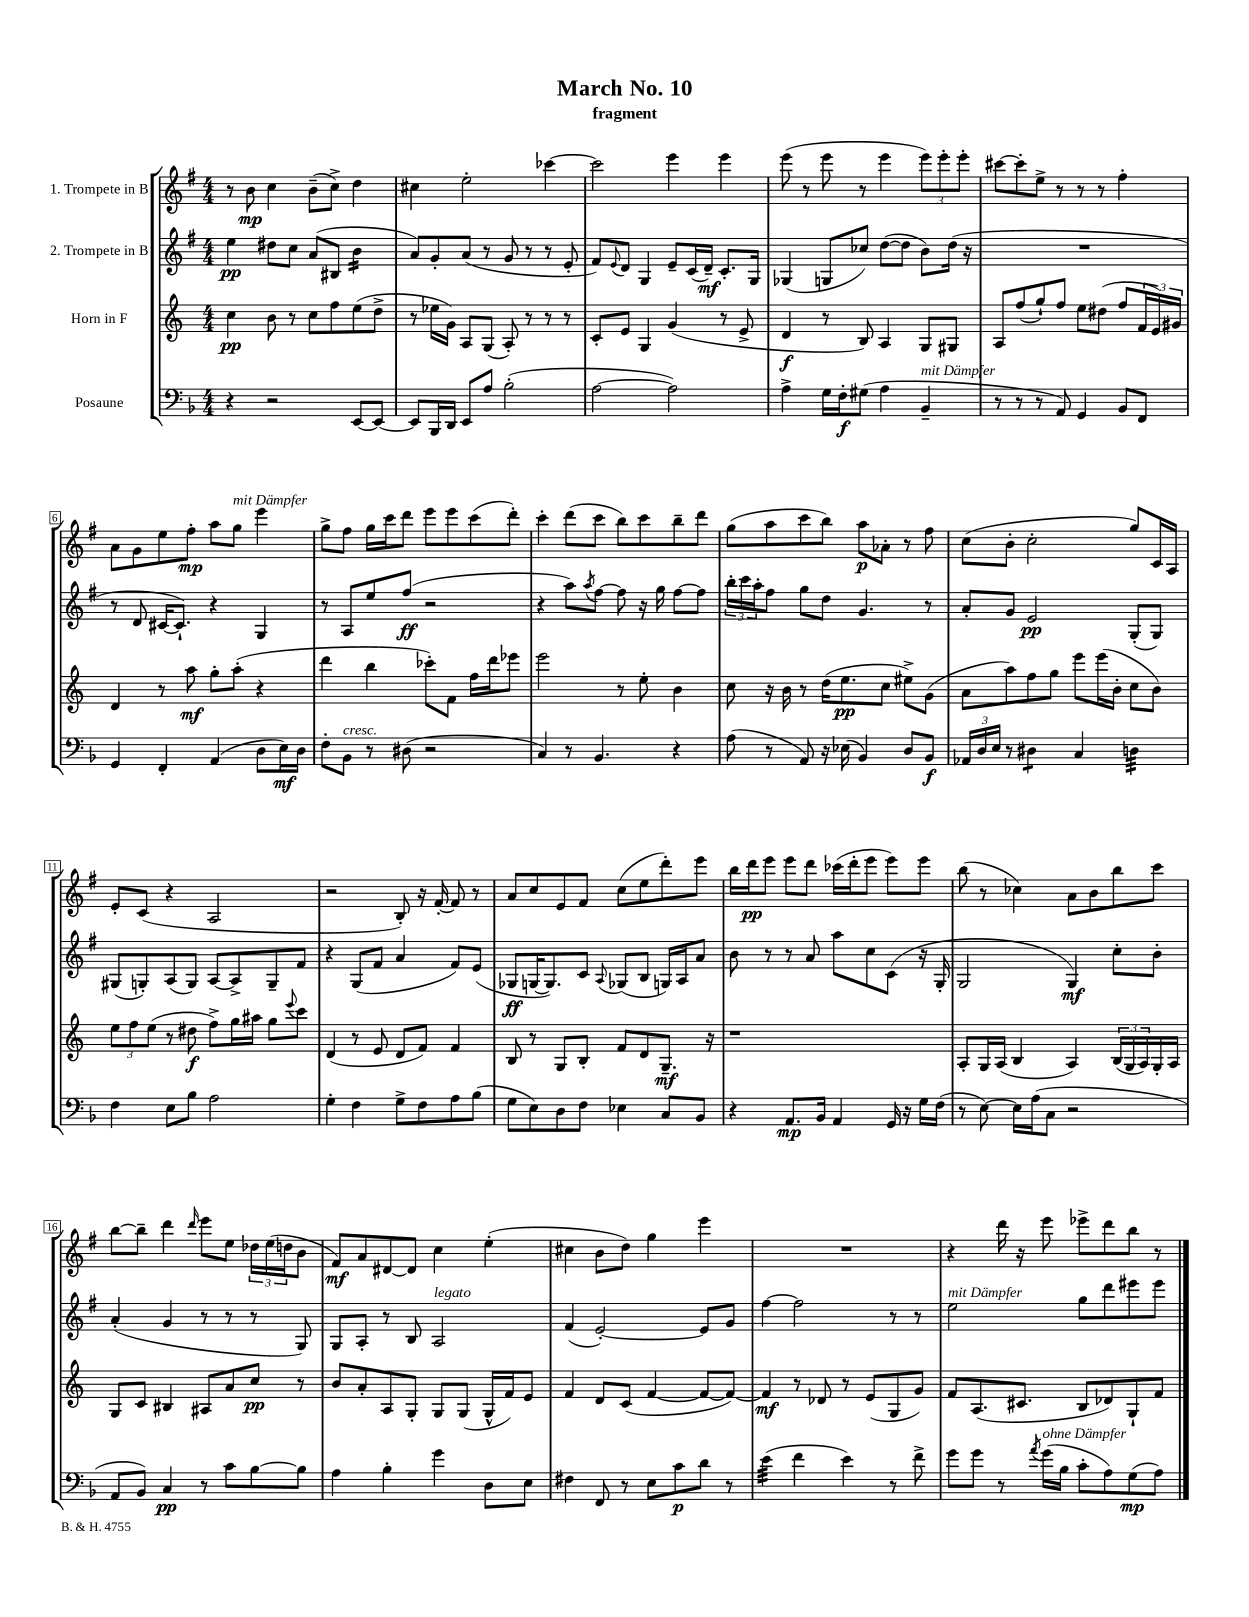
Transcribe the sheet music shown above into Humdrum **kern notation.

**kern	**kern	**kern	**kern
*staff4	*staff3	*staff2	*staff1
*clefF4	*clefG2	*clefG2	*clefG2
*k[b-]	*k[]	*k[f#]	*k[f#]
*M4/4	*M4/4	*M4/4	*M4/4
4r	4cc	4ee	8r
.	.	.	8b
2r	8b	8dd#	4cc
.	8r	8cc	.
.	8cc	(8a	(8b~
.	8ff	8B#	8cc^)
[8EE	(8ee	4b	4dd
8EE_	8dd^	.	.
=	=	=	=
8EE]	8r	8a)	4cc#
16BBB-	16ee-	8g'	.
16DD	16g)	.	.
8EE	8A	(8a	2ee'
8A	(8G	8r	.
(2B-'	8A')	8g	.
.	8r	8r	.
.	8r	8r	[4ccc-
.	8r	8e'	.
=	=	=	=
[2A	8c'	8f#)	2ccc-]
.	.	8qqe	.
.	8e	8d	.
.	4G	4G	.
2A])	(4g	8e~	4eee
.	.	(16c	.
.	.	16d~)	.
.	8r	8.c'	4eee
.	8e^	.	.
.	.	16G	.
=	=	=	=
4A^	4d	(4G-	(8eee
.	.	.	8r
16G	8r	8G	8eee
16F'	.	.	.
(8G#	8B)	8cc-)	8r
4A	4A	([8dd	4eee
.	.	8dd]	.
4BB-~	8G	8b)	12eee)
.	.	.	12eee'
.	8G#	(16dd	.
.	.	.	12eee'
.	.	16r	.
=	=	=	=
8r	8A	1r	[8ccc#
8r	(8ff	.	8ccc#']
8r	8gg`)	.	8ee^
8AA)	8ff	.	8r
4GG	8ee	.	8r
.	(8dd#	.	8r
8BB-	8ff	.	4ff#'
8FF	24f	.	.
.	24e)	.	.
.	24g#	.	.
=	=	=	=
4GG	4d	8r	8a
.	.	8d	8g
4FF'	8r	[16c#	8ee
.	.	8.c#`])	.
.	8aa	.	8ff#'
(4AA	8gg'	4r	8aa
.	(8aa'	.	8gg
8D	4r	4G	4eee
16E)	.	.	.
16D	.	.	.
=	=	=	=
8F'	4ddd	8r	8gg^
8BB-	.	8A	8ff#
8r	4bb	8ee	16gg
.	.	.	16ccc
(8D#	.	(8ff#	8ddd
2r	8ccc-')	2r	8eee
.	8f	.	8eee
.	16ff	.	(8ccc
.	16ddd	.	.
.	8eee-	.	8ddd')
=	=	=	=
4C)	2eee	4r	4ccc'
8r	.	8aa)	(8ddd
.	.	8qaa	.
4.BB-	.	[8ff#	8ccc
.	8r	8ff#]	8bb)
.	8ee'	16r	8ccc
.	.	16gg	.
4r	4b	[8ff#	8bb~
.	.	8ff#]	8ddd
=	=	=	=
(8A	8cc	24bb'	(8gg
.	.	24ccc	.
.	.	24aa'	.
8r	16r	8ff#	8aa
.	16b	.	.
8AA)	8r	8gg	8ccc
16r	(16dd	8dd	8bb)
(16E-	8.ee	.	.
4BB-)	.	4.g	8aa
.	8cc	.	8a-'
8D	8ee#^)	.	8r
8BB-	(8g	8r	8ff#
=	=	=	=
24AA-	8a	8a'	(8cc
24D	.	.	.
24E	.	.	.
8r	8aa)	8g	8b'
4D#	8ff	2e	2cc'
.	8gg	.	.
4C	8eee	.	.
.	(16eee	.	.
.	16b'	.	.
4D	8cc	(8G'	8gg)
.	8b)	8G)	16c
.	.	.	16A
=	=	=	=
4F	12ee	(8G#	8e'
.	12ff	.	.
.	.	8G')	(8c
.	(12ee	.	.
8E	8r	(8A	4r
8B-	8dd#	8G)	.
2A	8ff^)	[8A	2A
.	16gg	8A^]	.
.	16aa#	.	.
.	8gg	8G~	.
.	8qqeee	.	.
.	8ccc	8f#	.
=	=	=	=
4G'	(4d	4r	2r
4F	8r	(8G	.
.	8e	8f#	.
8G^	8d	4a	8B')
8F	8f)	.	16r
.	.	.	[16f#'
8A	4f	8f#)	8f#]
(8B-	.	(8e	8r
=	=	=	=
8G	8B	8G-	8a
8E)	8r	[16G	8cc
.	.	8.G])	.
8D	8G	.	8e
8F	8B'	8c	8f#
.	.	8qqA	.
4E-	8f	(8G-	(8cc
.	8d	8B	8ee
8C	8.G~	16G)	8ddd')
.	.	16A	.
8BB-	.	8a	8eee
.	16r	.	.
=	=	=	=
4r	1r	8b	16bb
.	.	.	16ddd
.	.	8r	8eee
8.AA	.	8r	8eee
.	.	8a	8ddd
16BB-	.	.	.
4AA	.	8aa	(16ccc-
.	.	.	16ddd'
.	.	8cc	8eee
16GG	.	(8c	8eee)
16r	.	.	.
16G	.	16r	8eee
(16F	.	16G'	.
=	=	=	=
8r	8A'	2G	(8bb
[8E)	16G	.	8r
.	(16A	.	.
16E]	4B	.	4cc-)
(16A	.	.	.
8C	.	.	.
2r	4A)	4G)	8a
.	.	.	8b
.	(24B	8cc'	8bb
.	24G	.	.
.	24A)	.	.
.	16G'	8b'	8ccc
.	16A	.	.
=	=	=	=
8AA	8G	(4a'	[8bb
8BB-)	8c	.	8bb~]
4C	4B#	4g	4ddd
.	.	.	16qqddd
8r	8A#	8r	8eee
8c	8a	8r	8ee
[8B-	8cc	8r	24dd-
.	.	.	(24ee
.	.	.	24dd
8B-]	8r	8G)	8b
=	=	=	=
4A	8b	8G	8f#)
.	8a'	8A'	8a
4B-'	8A	8r	[8d#
.	8G'	8B	8d#]
4g	8G	2A	4cc
.	(8G	.	.
8D	16G^^	.	(4ee'
.	16f)	.	.
8E	8e	.	.
=	=	=	=
4F#	4f	(4f#	4cc#
8FF	8d	[2e')	8b
8r	(8c	.	8dd)
8E	[4f	.	4gg
8c	.	.	.
8d	8f_	8e]	4eee
8r	8f_)	8g	.
=	=	=	=
(4e	4f]	[4ff#	1r
4f	8r	2ff#]	.
.	8d-	.	.
4e)	8r	.	.
.	(8e	.	.
8r	8G	8r	.
8f^	8g)	8r	.
=	=	=	=
8g	8f	2ee	4r
8g	(8.A	.	.
8r	.	.	16ddd
.	8.c#	.	16r
8qa	.	.	.
(16g	.	.	8eee
16B-	.	.	.
8c'	8B	8gg	8eee-^
8A)	8d-)	8ddd	8ddd
(8G	8G`	8eee#	8bb
8A)	8f	8eee#	8r
==	==	==	==
*-	*-	*-	*-
